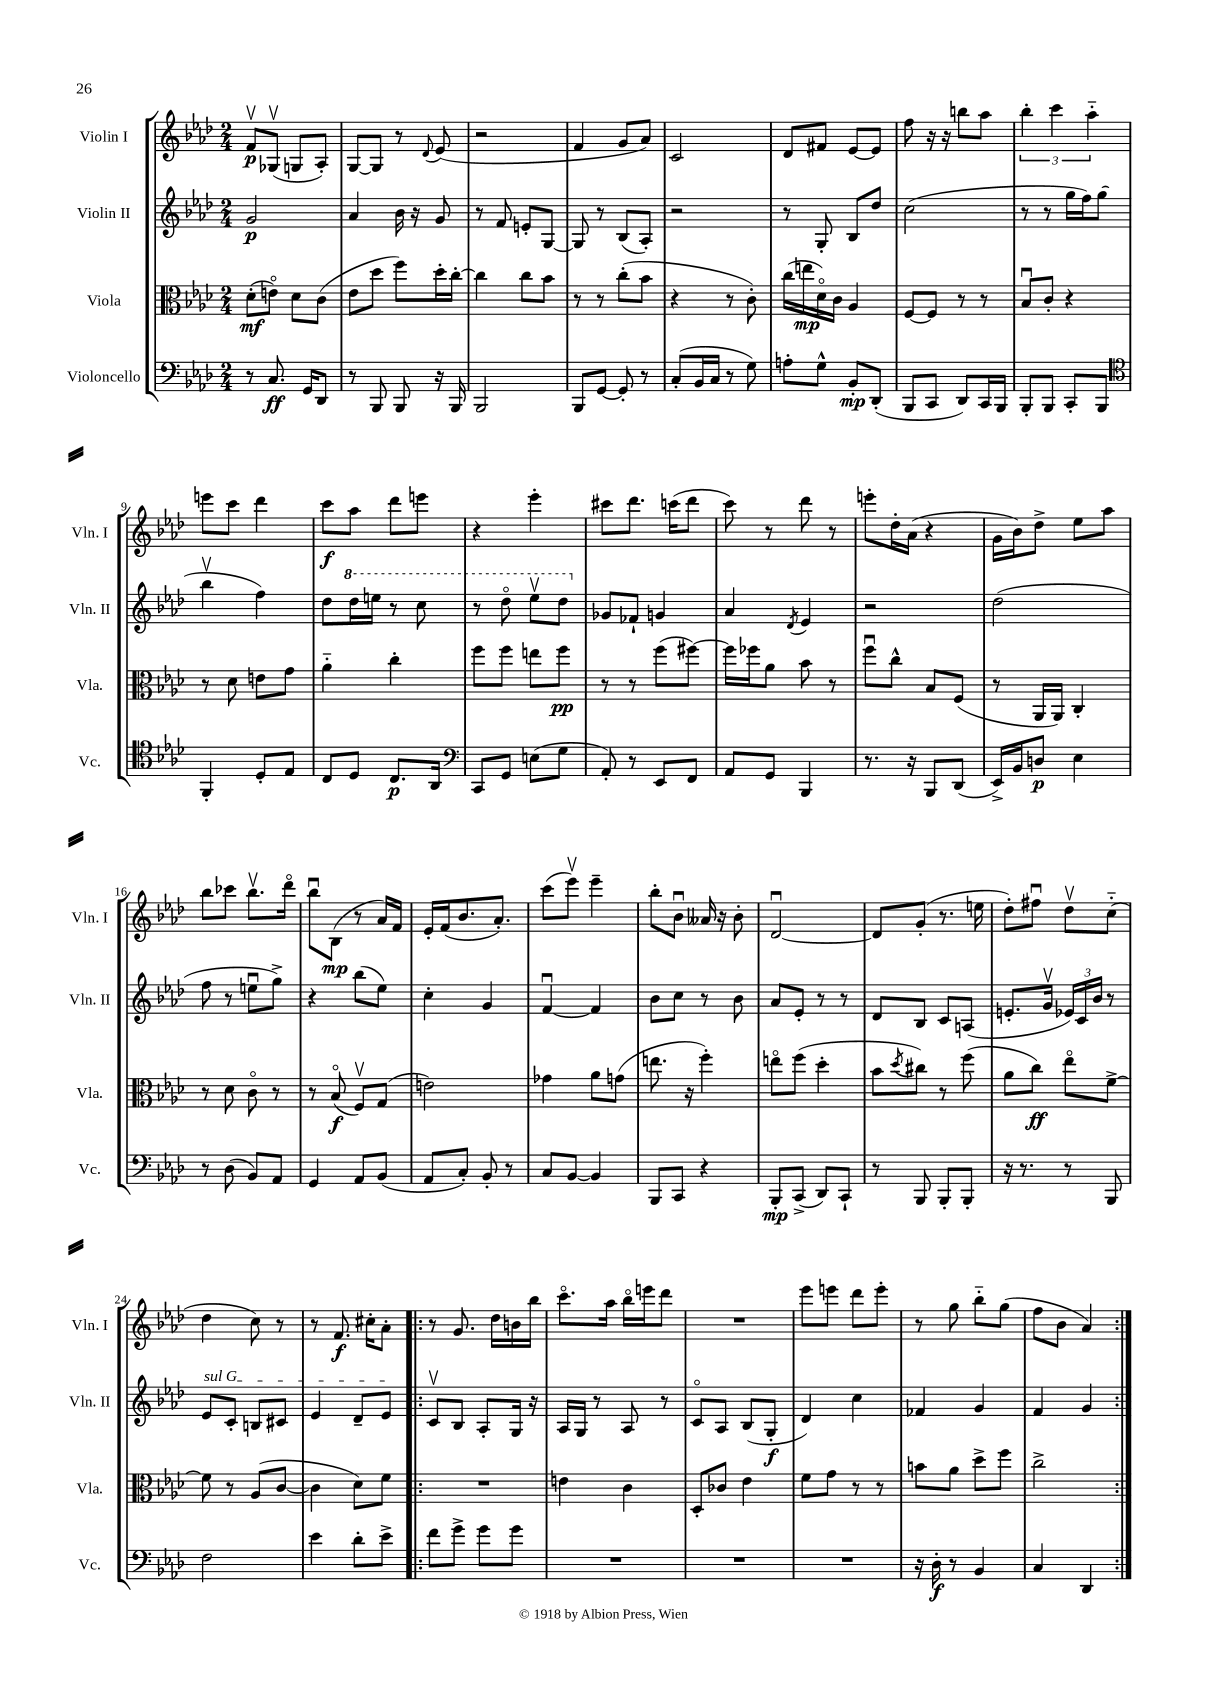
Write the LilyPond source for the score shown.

<<
\new StaffGroup <<
\new Staff = "s0" \with { instrumentName = "Violin I" shortInstrumentName = "Vln. I" } {
    \clef treble \key aes \major \numericTimeSignature \time 2/4
    f'8\upbow\p ges8\upbow( g8 aes8-.) |
    g8~ g8 r8 \appoggiatura { des'8 } ees'8( |
    r2 |
    f'4 g'8 aes'8) |
    c'2 |
    des'8 fis'8 ees'8~ ees'8 |
    f''8 r16 r16 b''8 aes''8 |
    \tuplet 3/2 { bes''4-. c'''4 aes''4-_ } |
    e'''8 c'''8 des'''4 |
    c'''8\f aes''8 des'''8 e'''8 |
    r4 ees'''4-. |
    cis'''8 des'''8. c'''16( des'''8 |
    c'''8) r8 des'''8 r8 |
    e'''8-. des''16-. aes'16( r4 |
    g'16 bes'16) des''8-> ees''8 aes''8 |
    bes''8 ces'''8 bes''8.\upbow des'''16\flageolet |
    bes''8\downbow bes8\mp( r8 aes'16) f'16 |
    ees'16-. f'16( bes'8. aes'8.-.) |
    c'''8( ees'''8\upbow) ees'''4-- |
    bes''8-. bes'8\downbow aeses'16 r16 bes'8-. |
    des'2~\downbow |
    des'8 g'8-.( r8. e''16 |
    des''8-.) fis''8\downbow des''8\upbow c''8-_( |
    des''4 c''8) r8 |
    r8 f'8.\f cis''16-. aes'8-. |
    \repeat volta 2 { r8 g'8. des''16 b'16 bes''16 |
    c'''8.\flageolet aes''16 bes''16\flageolet e'''16 des'''8 |
    R2 |
    ees'''8 e'''8 des'''8 e'''8-. |
    r8 g''8 bes''8-_ g''8( |
    f''8 bes'8 aes'4) | }
}
\new Staff = "s1" \with { instrumentName = "Violin II" shortInstrumentName = "Vln. II" } {
    \clef treble \key aes \major \numericTimeSignature \time 2/4
    g'2\p |
    aes'4 bes'16 r16 g'8 |
    r8 f'8 e'8-. g8~ |
    g8 r8 bes8( aes8-.) |
    r2 |
    r8 g8-. bes8 des''8 |
    c''2( |
    r8 r8 g''16 f''16) g''8( |
    bes''4\upbow f''4) |
    des''8 \ottava #1 des'''16 e'''16 r8 c'''8 |
    r8 des'''8\flageolet ees'''8\upbow des'''8 \ottava #0 |
    ges'8 fes'8-! g'4 |
    aes'4 \acciaccatura { des'8 } ees'4 |
    r2 |
    des''2( |
    f''8 r8 e''8\downbow g''8->) |
    r4 bes''8( ees''8) |
    c''4-. g'4 |
    f'4~\downbow f'4 |
    bes'8 c''8 r8 bes'8 |
    aes'8 ees'8-. r8 r8 |
    des'8 bes8 c'8 a8( |
    e'8.-. g'16\upbow \tuplet 3/2 { ees'16) c'16 bes'16 } r8 |
    \once \override TextSpanner.bound-details.left.text = \markup { \italic "sul G" } ees'8\startTextSpan c'8-. b8 cis'8 |
    ees'4 des'8-- ees'8\stopTextSpan |
    \repeat volta 2 { c'8\upbow bes8 aes8-. g16 r16 |
    aes16 g16 r8 aes8 r8 |
    c'8\flageolet aes8 bes8( g8-.\f |
    des'4) c''4 |
    fes'4 g'4 |
    f'4 g'4 | }
}
\new Staff = "s2" \with { instrumentName = "Viola" shortInstrumentName = "Vla." } {
    \clef alto \key aes \major \numericTimeSignature \time 2/4
    des'8-.\mf( e'8\flageolet) des'8 c'8( |
    ees'8 des''8 f''8) des''16-. c''16~-. |
    c''4 c''8 bes'8 |
    r8 r8 c''8-.( bes'8 |
    r4 r8 c'8-.) |
    c''16( e''16\mp des'16\flageolet) c'16 aes4 |
    f8~ f8 r8 r8 |
    bes8\downbow c'8-. r4 |
    r8 des'8 e'8 g'8 |
    aes'4-_ c''4-. |
    f''8 f''8 e''8 f''8\pp |
    r8 r8 f''8( fis''8~) |
    fis''16 fes''16 aes'8 bes'8 r8 |
    f''8\downbow c''8-^ bes8 f8( |
    r8 aes,16 aes,16) c4-. |
    r8 des'8 c'8\flageolet r8 |
    r8 bes8\flageolet\f( f8\upbow) g8( |
    e'2) |
    ges'4 aes'8 g'8( |
    e''8. r16 f''4-.) |
    e''8\flageolet f''8( des''4-. |
    bes'8 \acciaccatura { des''8 } cis''8) r8 f''8( |
    aes'8 c''8\ff) ees''8\flageolet f'8~-> |
    f'8 r8 aes8( c'8~ |
    c'4 des'8) f'8 |
    \repeat volta 2 { R2 |
    e'4 c'4 |
    des8-. ces'8 ees'4 |
    f'8 g'8 r8 r8 |
    b'8 aes'8 des''8-> f''8 |
    c''2-> | }
}
\new Staff = "s3" \with { instrumentName = "Violoncello" shortInstrumentName = "Vc." } {
    \clef bass \key aes \major \numericTimeSignature \time 2/4
    r8 c8.\ff g,16 des,8 |
    r8 bes,,8 bes,,8 r16 bes,,16 |
    bes,,2 |
    bes,,8 g,8~ g,8-. r8 |
    c8-.( bes,16 c16 r8 g8) |
    a8-. g8-^ bes,8-.\mp des,8-.( |
    bes,,8 c,8 des,8) c,16 bes,,16 |
    bes,,8-. bes,,8 c,8-. bes,,8 |
    \clef tenor f,4-. des8-. ees8 |
    c8 des8 c8.\p aes,16 |
    \clef bass c,8 g,8 e8( g8 |
    aes,8-.) r8 ees,8 f,8 |
    aes,8 g,8 bes,,4 |
    r8. r16 bes,,8 des,8( |
    ees,16->) bes,16 d8\p ees4 |
    r8 des8( bes,8) aes,8 |
    g,4 aes,8 bes,8( |
    aes,8 c8-.) bes,8-. r8 |
    c8 bes,8~ bes,4 |
    bes,,8 c,8 r4 |
    bes,,8-.\mp c,8->( des,8) c,8-! |
    r8 bes,,8 bes,,8-. bes,,8-. |
    r16 r8. r8 bes,,8 |
    f2 |
    ees'4 des'8-. ees'8-> |
    \repeat volta 2 { f'8 g'8-> g'8 g'8 |
    R2 |
    R2 |
    R2 |
    r16 des16-.\f r8 bes,4 |
    c4 des,4 | }
}
>>
>>
